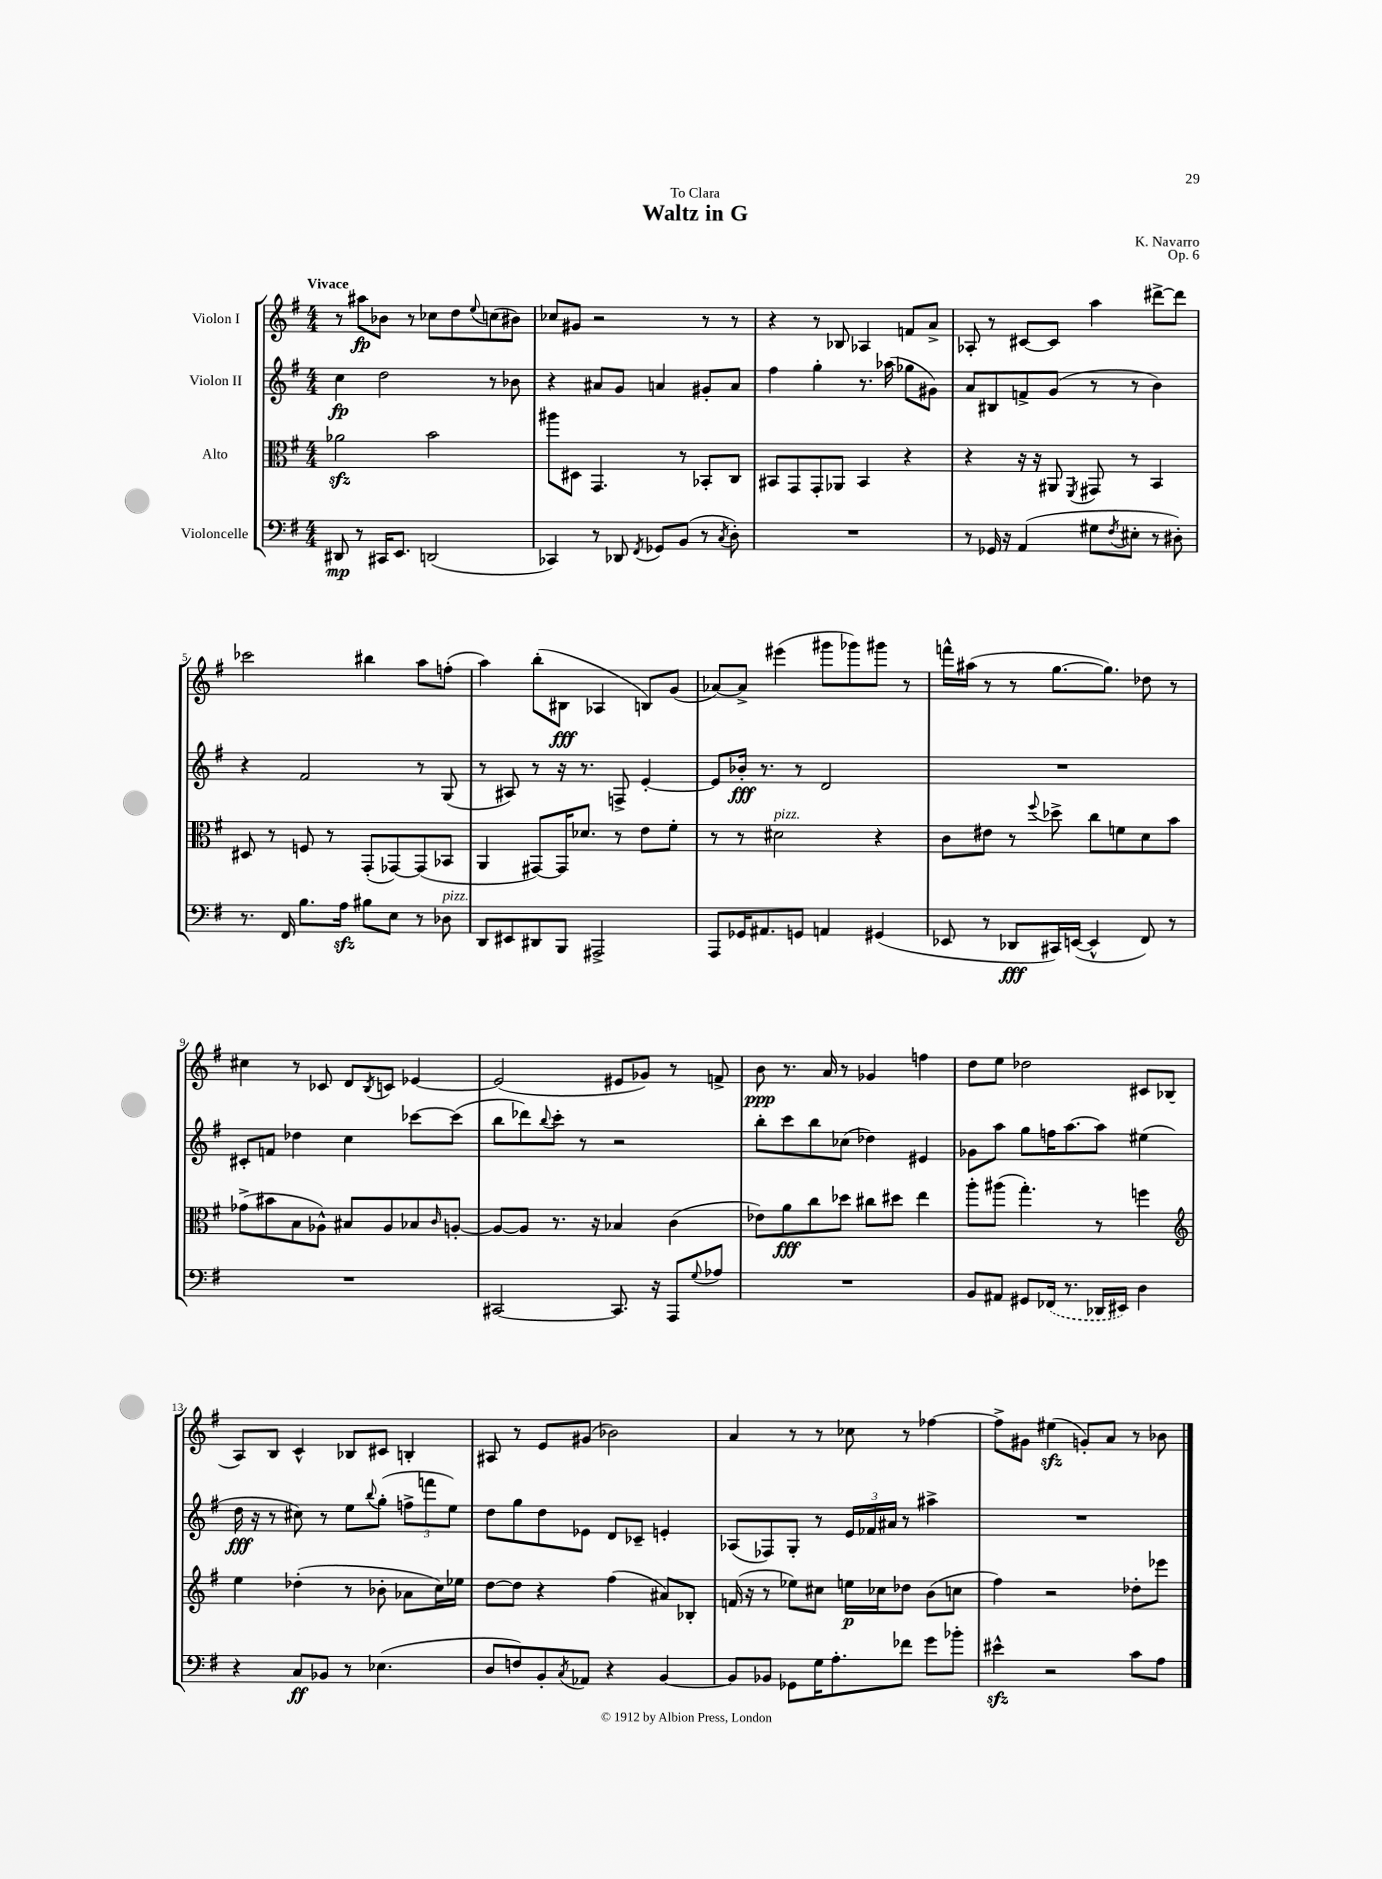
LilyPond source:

\header { title = "Waltz in G" composer = "K. Navarro" dedication = "To Clara" opus = "Op. 6" }
<<
\new StaffGroup <<
\new Staff = "s0" \with { instrumentName = "Violon I" } {
    \clef treble \key g \major \numericTimeSignature \time 4/4 \tempo "Vivace"
    r8 ais''8\fp bes'8 r8 ces''8 d''8 \appoggiatura { e''8 } c''8( bis'8) |
    ces''8 gis'8 r2 r8 r8 |
    r4 r8 bes8 aes4 f'8 a'8-> |
    aes8-. r8 cis'8~ cis'8 a''4 dis'''8~-> dis'''8 |
    ces'''2 bis''4 a''8 f''8-.( |
    a''4) b''8-.( bis8\fff aes4 b8) g'8( |
    aes'8~) aes'8-> eis'''4( gis'''8 ges'''8) gis'''8 r8 |
    f'''16-^ ais''16( r8 r8 g''8.~ g''8.) des''8 r8 |
    cis''4 r8 ces'8 d'8 \acciaccatura { b8 } c'8 ees'4~ |
    ees'2( eis'8 ges'8) r8 f'8-> |
    b'8\ppp r8. a'16 r8 ges'4 f''4 |
    d''8 e''8 des''2 cis'8 bes8( |
    a8) b8 c'4-^ bes8 cis'8 b4-. |
    ais8 r8 e'8 gis'8( bes'2) |
    a'4 r8 r8 ces''8 r8 fes''4~ |
    fes''8-> gis'8 eis''4\sfz( g'8-.) a'8 r8 bes'8 \bar "|." |
}
\new Staff = "s1" \with { instrumentName = "Violon II" } {
    \clef treble \key g \major \numericTimeSignature \time 4/4
    c''4\fp d''2 r8 bes'8 |
    r4 ais'8 g'8 a'4 gis'8-. a'8 |
    fis''4 g''4-. r8. aes''16( ges''8 gis'8) |
    a'8 bis8 f'8-> g'8( r8 r8 b'4) |
    r4 fis'2 r8 g8( |
    r8 ais8) r8 r16 r8. f8-> e'4~-. |
    e'8 bes'16-.\fff r8. r8 d'2 |
    R1 |
    cis'8-. f'8 des''4 c''4 ces'''8~ ces'''8( |
    b''8 des'''8) \appoggiatura { b''8 } c'''8-. r8 r2 |
    b''8-. c'''8 b''8 ces''8( des''4) eis'4 |
    ges'8 a''8 g''8 f''16 a''8.~ a''8 eis''4( |
    d''16\fff r16 r8 cis''8) r8 e''8 \appoggiatura { b''8 } g''8-.( \tuplet 3/2 { f''8-> f'''8 e''8) } |
    d''8 g''8 d''8 ees'8 d'8 ces'8-- e'4-. |
    aes8( fes8) g8-. r8 \tuplet 3/2 { e'16 fes'16 ais'16 } r8 ais''4-> |
    R1 \bar "|." |
}
\new Staff = "s2" \with { instrumentName = "Alto" } {
    \clef alto \key g \major \numericTimeSignature \time 4/4
    aes'2\sfz b'2 |
    ais''8 dis8 g,4. r8 bes,8-. c8 |
    bis,8 g,8 g,8-. aes,8 bis,4 r4 |
    r4 r16 r16 ais,8 \acciaccatura { fis,8 } gis,8 r8 b,4 |
    dis8 r8 f8 r8 g,8-.( ges,8~) ges,8( bes,8 |
    a,4 gis,8~) gis,16 des'8. r8 e'8 fis'8-. |
    r8 r8 dis'2^\markup { \italic "pizz." } r4 |
    c'8 eis'8 r8 \appoggiatura { fis''8 } des''8-> c''8 f'8 d'8 b'8 |
    ges'8->( bis'8 b8 aes8-^) bis8 aes8 bes8 \grace { c'16 } a8~-. |
    a8~ a8 r8. r16 bes4 c'4( |
    ees'8) a'8\fff c''8 des''8 cis''8 dis''8 e''4 |
    a''8-. ais''8( g''4.-.) r8 f''4 |
    \clef treble e''4 des''4-.( r8 bes'8-. aes'8 c''16) ees''16 |
    d''8~ d''8 r4 fis''4( ais'8) bes8-. |
    f'16( r16 r8 ees''8) cis''8 e''16\p ces''16 des''8 b'8( c''8 |
    fis''4) r2 des''8-. ees'''8 \bar "|." |
}
\new Staff = "s3" \with { instrumentName = "Violoncelle" } {
    \clef bass \key g \major \numericTimeSignature \time 4/4
    dis,8\mp r8 cis,16 e,8. d,2( |
    ces,4) r8 des,8 \acciaccatura { fis,8 } ges,8 b,8( r8 \acciaccatura { c8 } d8-.) |
    R1 |
    r8 ges,16 r16 a,4( gis8 \acciaccatura { fis8 } eis8-. r8 dis8-.) |
    r8. fis,16 b8. a16\sfz bis8 e8 r8 des8^\markup { \italic "pizz." } |
    d,8 eis,8 dis,8 b,,8 ais,,2-> |
    a,,8 ges,16 ais,8. g,8 a,4 gis,4( |
    ees,8 r8 des,8\fff cis,16) e,16~( e,4-^ fis,8) r8 |
    R1 |
    cis,2~ cis,8. r16 a,,8 \appoggiatura { g8 } aes8 |
    R1 |
    b,8 ais,8 gis,8 \once \slurDashed fes,16( r8. des,16 eis,16) d4 |
    r4 c8\ff bes,8 r8 ees4.( |
    d8 f8) b,8-. \acciaccatura { c8 } aes,8 r4 b,4~ |
    b,8 bes,8 ges,8 g16 a8.-. fes'8 g'8 bes'8-. |
    eis'4-^\sfz r2 c'8 a8 \bar "|." |
}
>>
>>
